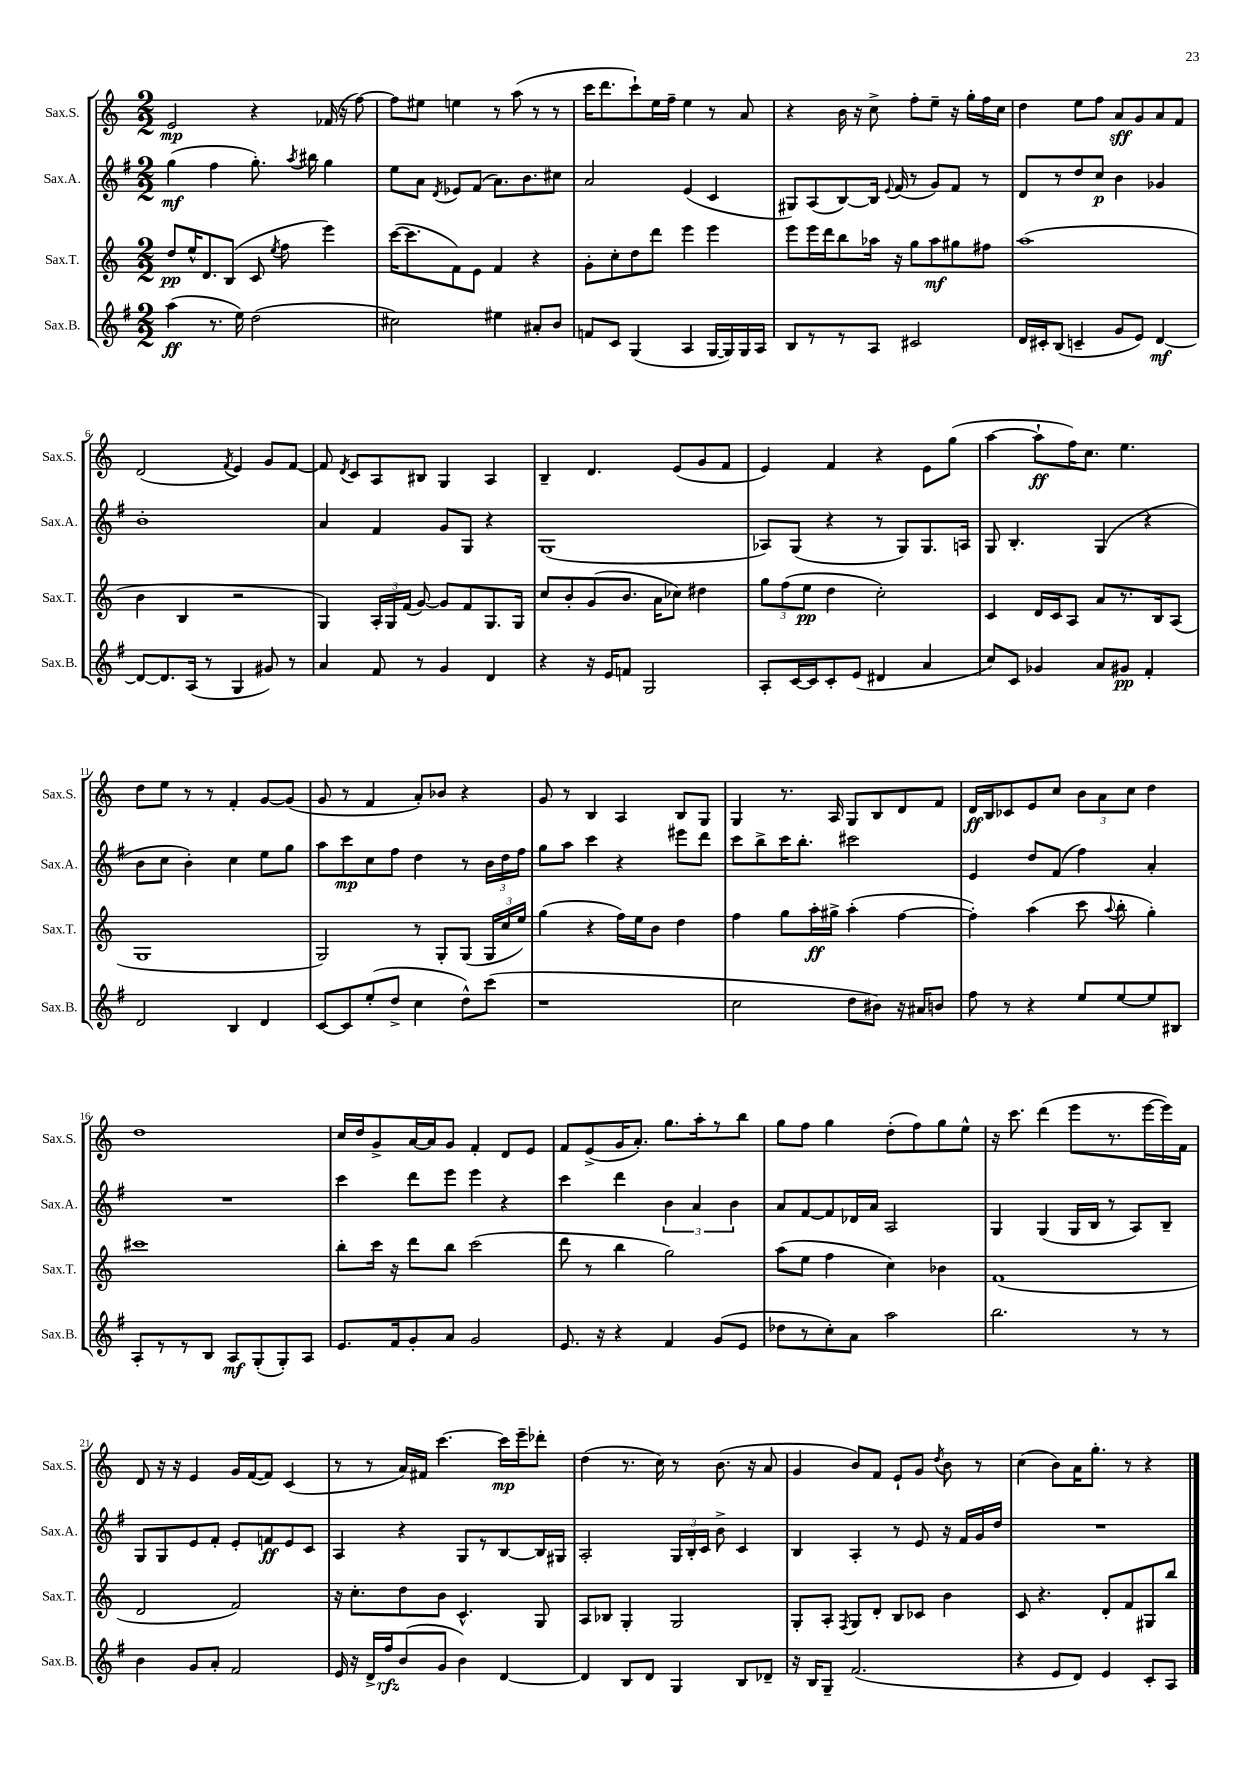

**kern	**kern	**kern	**kern
*staff4	*staff3	*staff2	*staff1
*clefG2	*clefG2	*clefG2	*clefG2
*k[f#]	*k[]	*k[f#]	*k[]
*M2/2	*M2/2	*M2/2	*M2/2
(4aa\	8dd/L	(4gg\	2e/
.	16ee^^/K	.	.
.	8.d/	.	.
8.r	.	4ff#\	.
.	(8B/J	.	.
16ee\)	.	.	.
(2dd\	8c/	8.gg'\)	4r
.	8qee/	.	.
.	8ff\	.	.
.	.	8qaa/	.
.	.	16bb#\	.
.	4eee\)	4gg\	(16f-/
.	.	.	16r
.	.	.	[8ff\)
=	=	=	=
2cc#\)	([16ccc\LK	8ee\L	8ff\]L
.	8.ccc\]	.	.
.	.	8a\J	8ee#\J
.	.	8qd/	.
.	8f\)	8e-/L	4ee\
.	8e\J	(8f#/J	.
4ee#\	4f/	8.a\L)	8r
.	.	.	(8aa\
.	.	8.b\	.
8a#'/L	4r	.	8r
8b/J	.	8cc#\J	8r
=	=	=	=
8f/L	8g'\L	2a/	16ccc\LK
.	.	.	8.ddd\
8c/J	8cc'\	.	.
(4G/	8dd\	.	8ccc`\)
.	8ddd\J	.	16ee\L
.	.	.	16ff~\JJ
4A/	4eee\	(4e/	4ee\
[16G/LL	4eee\	4c/	8r
16G/])	.	.	.
16G/	.	.	8a/
16A/JJ	.	.	.
=	=	=	=
8B/L	8eee\L	8G#/L)	4r
8r	16eee\L	(8A/	.
.	16ddd\J	.	.
8r	8bb\	[8B/)	16b\
.	.	.	16r
8A/J	16aa-\Jk	16B/]Jk	8cc^\
.	.	8qqe/	.
.	16r	(16f#/	.
2c#/	8gg\L	8r	8ff'\L
.	8aa-\	8g/L)	8ee~\J
.	8gg#\	8f#/J	16r
.	.	.	16gg'\LL
.	8ff#\J	8r	16ff\
.	.	.	16cc\JJ
=	=	=	=
16d/LL	(1aa	8d/L	4dd\
16c#'/J	.	.	.
(8B/J	.	8r	.
4c~/	.	8dd/	8ee\L
.	.	8cc/J	8ff\J
8g/L	.	4b\	8a/L
8e/J)	.	.	8g/
[4d/	.	4g-/	8a/
.	.	.	8f/J
=	=	=	=
8d/_L	4b\	1b'	(2d/
8.d/]	.	.	.
.	4B/	.	.
(16A/Jk	.	.	.
8r	.	.	.
.	.	.	8qf/
4G/	2r	.	4e/)
8g#/)	.	.	8g/L
8r	.	.	[8f/J
=	=	=	=
4a/	4G/)	4a/	8f/]
.	.	.	8qd/
.	.	.	8c/L
8f#/	24A'/LL	4f#/	8A/
.	24G/	.	.
.	(24f/JJ	.	.
8r	[8g/)	.	8B#/J
4g/	8g/]L	8g/L	4G/
.	8f/	8G/J	.
4d/	8.G/	4r	4A/
.	16G/Jk	.	.
=	=	=	=
4r	8cc/L	(1G	4B~/
.	8b'/	.	.
16r	(8g/	.	4.d/
16e/LK	.	.	.
8f/J	8.b/J	.	.
2G/	.	.	.
.	16a\LK	.	.
.	8cc-\J)	.	(8e/L
.	4dd#\	.	8g/
.	.	.	8f/J
=	=	=	=
8A'/L	12gg\L	8A-/L)	4e/)
.	(12ff\	.	.
[16c/L	.	(8G/J	.
.	12ee\J	.	.
16c/]J	.	.	.
8c'/	4dd\	4r	4f/
(8e/J	.	.	.
4d#/	2cc'\)	8r	4r
.	.	8G/L)	.
4a/	.	8.G/	8e\L
.	.	.	(8gg\J
.	.	16A/Jk	.
=	=	=	=
8cc/L)	4c/	8G/	[4aa\
8c/J	.	4.B'/	.
4g-/	16d/LL	.	8aa`\]L
.	16c/J	.	.
.	8A/J	.	16ff\K)
.	.	.	8.cc\J
8a/L	8a/L	(4G/	.
8g#/J	8.r	.	4.ee\
4f#'/	.	4r	.
.	16B/k	.	.
.	(8A/J	.	.
=	=	=	=
2d/	1G	8b\L	8dd\L
.	.	8cc\J	8ee\J
.	.	4b'\)	8r
.	.	.	8r
4B/	.	4cc\	4f'/
4d/	.	8ee\L	[8g/L
.	.	8gg\J	(8g/]J
=	=	=	=
[8c/L	2G/)	8aa\L	8g/
8c/]	.	8ccc\	8r
(8ee'/	.	8cc\	4f/
8dd^/J	.	8ff#\J	.
4cc\	8r	4dd\	8a'/L)
.	8G'/L	.	8b-/J
8dd^^\L)	(8G/J	8r	4r
(8ccc\J	24G/LL	24b\LL	.
.	24cc/	24dd\	.
.	24ee/JJ)	24ff#\JJ	.
=	=	=	=
1r	(4gg\	8gg\L	8g/
.	.	8aa\J	8r
.	4r	4ccc\	4B/
.	16ff\LL)	4r	4A/
.	16ee\J	.	.
.	8b\J	.	.
.	4dd\	8eee#\L	8B/L
.	.	8ddd\J	8G/J
=	=	=	=
2cc\	4ff\	8ccc\L	4G/
.	.	8bb^\	.
.	8gg\L	16ccc\K	8.r
.	.	8.bb'\J	.
.	16aa'\L	.	.
.	16gg#^\JJ	.	16A/
8dd\L	(4aa'\	2ccc#\	8G/L
8b#\J)	.	.	8B/
16r	[4ff\	.	8d/
16a#/LK	.	.	.
8b/J	.	.	8f/J
=	=	=	=
8ff#\	4ff'\])	4e/	16d/LL
.	.	.	16B/J
8r	.	.	8c-/
4r	(4aa\	8dd/L	8e/
.	.	(8f#/J	8cc/J
8ee/L	8ccc\	4ff#\)	12b\L
.	.	.	12a\
.	8qqaa/	.	.
[8ee/	8bb'\	.	.
.	.	.	12cc\J
8ee/]	4gg'\)	4a'/	4dd\
8B#/J	.	.	.
=	=	=	=
8A'/L	1ccc#	1r	1dd
8r	.	.	.
8r	.	.	.
8B/J	.	.	.
8A/L	.	.	.
(8G'/	.	.	.
8G'/)	.	.	.
8A/J	.	.	.
=	=	=	=
8.e/L	8bb'\L	4ccc\	16cc/LL
.	.	.	16dd/J
.	16ccc\Jk	.	8g^/
16f#/k	16r	.	.
8g'/	8ddd\L	8ddd\L	[16a/L
.	.	.	16a/]J
8a/J	8bb\J	8eee\J	8g/J
2g/	(2ccc\	4eee\	4f'/
.	.	4r	8d/L
.	.	.	8e/J
=	=	=	=
8.e/	8ddd\	4ccc\	8f/L
.	8r	.	(8e^/
16r	.	.	.
4r	4bb\	4ddd\	16g/K
.	.	.	8.a'/J)
4f#/	2gg\)	6b\	8.gg\L
.	.	6a/	.
.	.	.	16aa'\k
(8g/L	.	.	8r
.	.	6b\	.
8e/J	.	.	8bb\J
=	=	=	=
8dd-\L	(8aa\L	8a/L	8gg\L
8r	8ee\J	[8f#/	8ff\J
8cc'\)	4ff\	8f#/]	4gg\
8a\J	.	16d-/L	.
.	.	16a/JJ	.
2aa\	4cc\)	2A/	(8dd'\L
.	.	.	8ff\)
.	4b-\	.	8gg\
.	.	.	8ee^^\J
=	=	=	=
2.bb\	(1f	4G/	16r
.	.	.	8.ccc\
.	.	(4G/	(4ddd\
.	.	16G/LL	8eee\L
.	.	16B/JJ	.
.	.	8r	8.r
8r	.	8A/L)	.
.	.	.	[16eee\L
8r	.	8B~/J	16eee\])
.	.	.	16f\JJ
=	=	=	=
4b\	2d/	8G/L	8d/
.	.	8G/	16r
.	.	.	16r
8g/L	.	8e/	4e/
8a'/J	.	8f#'/J	.
2f#/	2f/)	8e'/L	16g/LL
.	.	.	([16f/J
.	.	8f/	8f/]J)
.	.	8e/	(4c/
.	.	8c/J	.
=	=	=	=
16e/	16r	4A/	8r
16r	8.cc'\L	.	.
16d^/LL	.	.	8r
16ff#/J	.	.	.
(8b/	8dd\	4r	16a/LL)
.	.	.	16f#/JJ
8g/J	8b\J	.	[4.ccc\
4b\)	4.c^^/	8G/L	.
.	.	8r	.
[4d/	.	[8B/	16ccc\]LL
.	.	.	16eee~\J
.	8G/	16B/]L	8ddd-'\J
.	.	16G#/JJ	.
=	=	=	=
4d/]	8A/L	2A'/	(4dd\
.	8B-/J	.	.
8B/L	4G'/	.	8.r
8d/J	.	.	.
.	.	.	16cc\)
4G/	2G/	24G/LL	8r
.	.	24B'/	.
.	.	24c/JJ	.
.	.	8b^\	(8.b\
8B/L	.	4c/	.
.	.	.	16r
8d-~/J	.	.	8a/
=	=	=	=
16r	8G'/L	4B/	4g/
16B/LK	.	.	.
8G~/J	8A'/J	.	.
.	8qF/	.	.
(2.f#/	8G/L	4A'/	8b/L)
.	8d'/J	.	8f/J
.	8B/L	8r	8e`/L
.	8c-/J	8e/	8g/J
.	.	.	8qdd/
.	4b\	16r	8b\
.	.	16f#/LL	.
.	.	16g/	8r
.	.	16dd/JJ	.
=	=	=	=
4r	8c/	1r	(4cc\
.	4.r	.	.
8e/L	.	.	8b\L)
8d/J)	.	.	16a\K
.	.	.	8.gg'\J
4e/	8d'/L	.	.
.	8f/	.	8r
8c'/L	8G#/	.	4r
8A/J	8bb/J	.	.
==	==	==	==
*-	*-	*-	*-
